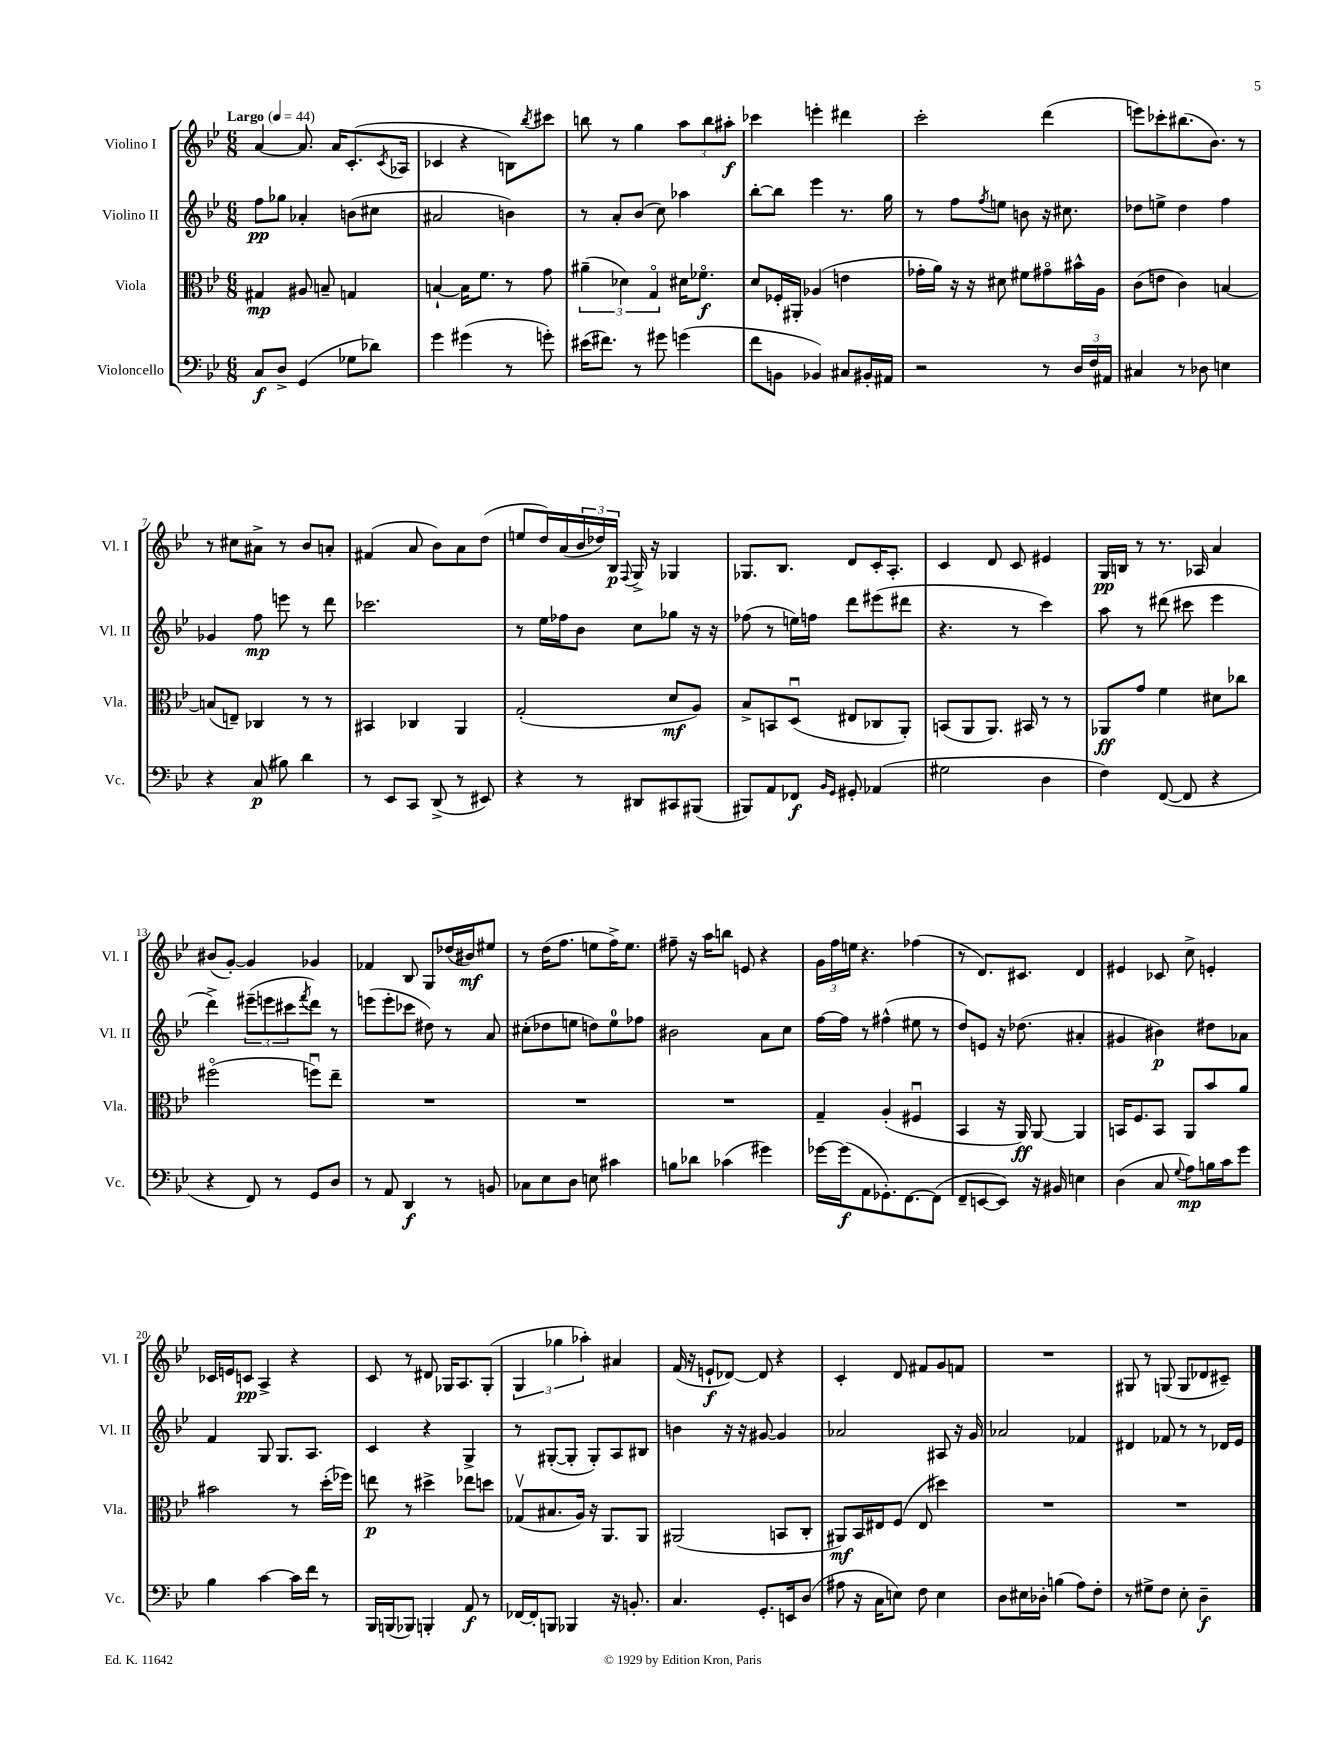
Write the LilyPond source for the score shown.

<<
\new StaffGroup <<
\new Staff = "s0" \with { instrumentName = "Violino I" shortInstrumentName = "Vl. I" } {
    \clef treble \key bes \major \numericTimeSignature \time 6/8 \tempo "Largo" 4 = 44
    a'4~ a'8. a'16 c'8.-.( \acciaccatura { c'8 } aes16 |
    ces'4 r4 b8) \acciaccatura { bes''8 } cis'''8 |
    b''8 r8 g''4 \tuplet 3/2 { a''8 b''8 ais''8-.\f } |
    ces'''4 e'''4-. dis'''4 |
    c'''2-. d'''4( |
    e'''8) ces'''8-. bis''8.( bes'8.) r8 |
    r8 cis''8 ais'8-> r8 bes'8 a'8-. |
    fis'4( a'8 bes'8) a'8 d''8( |
    e''8 d''16) a'16( \tuplet 3/2 { bes'16 des''16) bes16\p } \appoggiatura { f8 } g16-> r16 ges4 |
    ges8. bes8. d'8 c'16-. a8.-. |
    c'4 d'8 c'8 eis'4 |
    g16\pp b16 r8 r8. aes16 a'4 |
    bis'8( g'8~-.) g'4 ges'4 |
    fes'4 bes8 g8 des''16( bis'16\mf) eis''8 |
    r8 d''16( f''8. e''8 f''16->) e''8. |
    fis''8-- r16 a''16 b''8 e'8 r4 |
    \tuplet 3/2 { g'16 f''16 e''16 } r4. fes''4( |
    r8 d'8.) cis'8. d'4 |
    eis'4 ces'8 c''8-> e'4-. |
    ces'16 e'16 c'8\pp a4-> r4 |
    c'8 r8 dis'8 ges16 a8. ges8-.( |
    \tuplet 3/2 { g4 ges''4 aes''4-.) } ais'4 |
    f'16( r16 e'8-!\f des'8~) des'8 r4 |
    c'4-. d'8 fis'8 g'8 f'8 |
    R2. |
    gis8 r8 g8( g8 des'8 cis'8--) \bar "|." |
}
\new Staff = "s1" \with { instrumentName = "Violino II" shortInstrumentName = "Vl. II" } {
    \clef treble \key bes \major \numericTimeSignature \time 6/8
    f''8\pp ges''8 aes'4-. b'8( cis''8 |
    ais'2 b'4) |
    r8 a'8-. bes'8( c''8) aes''4 |
    bes''8~-. bes''8 ees'''4 r8. g''16 |
    r8 f''8 \acciaccatura { f''8 } e''8 b'8 r16 cis''8. |
    des''8 e''8-> des''4 f''4 |
    ges'4 f''8\mp e'''8 r8 d'''8 |
    ces'''2. |
    r8 ees''16 fes''16 bes'8 c''8 ges''8 r16 r16 |
    fes''8( r8 e''16) f''16 d'''8 eis'''8( dis'''8 |
    r4. r8 c'''4) |
    a''8 r8 dis'''8( cis'''8 ees'''4 |
    d'''4->) \tuplet 3/2 { eis'''8--( e'''8 cis'''8 } \acciaccatura { f'''8 } d'''8) r8 |
    e'''8( e'''8-. ces'''8 dis''8) r8 a'8 |
    cis''8-.( des''8 e''8 d''8) e''8-0 fes''8 |
    bis'2 a'8 c''8 |
    f''16~ f''16 r8 fis''4-^( eis''8 r8 |
    d''8) e'8 r16 des''8.( ais'4-. |
    gis'4 bis'4\p) dis''8 aes'8 |
    f'4 g8 g8. a8. |
    c'4 r4 g4-> |
    r8 gis8~-.( gis8-. gis8-.) a8 bis8 |
    b'4 r16 r16 gis'8~ gis'4 |
    aes'2 ais8 r16 g'16 |
    aes'2 fes'4 |
    dis'4 fes'8 r8 r8 des'16 ees'16 \bar "|." |
}
\new Staff = "s2" \with { instrumentName = "Viola" shortInstrumentName = "Vla." } {
    \clef alto \key bes \major \numericTimeSignature \time 6/8
    gis4\mp ais8 b8-- g4 |
    b4~-! b16 f'8. r8 g'8 |
    \tuplet 3/2 { ais'4--( des'4) g4\flageolet } dis'16 fes'8.\flageolet\f |
    d'8 fes16-. ais,16-. aes4( e'4 |
    ges'16-. a'16) r16 r16 dis'8 fis'8 gis'8\flageolet bis'16-^ a16 |
    c'8( e'8 c'4) b4~ |
    b8( e8--) ces4 r8 r8 |
    bis,4 ces4 a,4 |
    g2-.( d'8\mf a8) |
    bes8-> b,8 d8\downbow( eis8 ces8 a,8-.) |
    b,8( a,8 a,8.) bis,16 r8 r8 |
    aes,8\ff g'8 f'4 dis'8 ces''8 |
    fis''2\flageolet( f''8\downbow) ees''8-- |
    R2. |
    R2. |
    R2. |
    g4-- a4-.( fis4\downbow |
    bes,4 r16 a,16\ff) a,8~ a,4 |
    b,16 f8. b,8 a,8 bes'8 a'8 |
    bis'2 r8 d''16-.( fes''16) |
    e''8\p r8 dis''4-> ees''8 d''8 |
    ges8\upbow( bis8. a16) r16 a,8. a,8 |
    ais,2( b,8 c8-. |
    ais,8\mf) bes,16 eis16 f8( eis8 dis''4) |
    R2. |
    R2. \bar "|." |
}
\new Staff = "s3" \with { instrumentName = "Violoncello" shortInstrumentName = "Vc." } {
    \clef bass \key bes \major \numericTimeSignature \time 6/8
    c8\f d8-> g,4( ges8 des'8) |
    g'4 gis'4( r8 g'8-.) |
    eis'16( fis'8.) r8 gis'8 g'4( |
    f'8 b,8 bes,4) cis8 bis,16-. ais,16 |
    r2 r8 \tuplet 3/2 { d16 f16 ais,16 } |
    cis4 r8 des8 e4 |
    r4 c8\p( bis8) d'4 |
    r8 ees,8 c,8 d,8->( r8 eis,8) |
    r4 r8 dis,8 cis,8 bis,,8( |
    bis,,8) a,8 fes,8\f \grace { bes,16 g,16 } gis,8-. aes,4( |
    gis2 d4 |
    f4) f,8~( f,8 r4 |
    r4 f,8) r8 g,8 d8 |
    r8 a,8 d,4\f r8 b,8 |
    ces8 ees8 d8 e8 cis'4 |
    b8 des'8 ces'4( gis'4) |
    ges'16~ ges'16\f( a,8 ges,8.-.) f,8.~ f,8( |
    f,8-- e,8~ e,8) r16 bis,16 e4 |
    d4( c8 \appoggiatura { g8 } a8\mp) b16 c'16 g'8 |
    bes4 c'4~ c'16 f'16 r8 |
    bes,,16 b,,16( bes,,8) b,,4-. a,8\f r8 |
    fes,16~ fes,16-. b,,8 bes,,4 r16 b,8.-. |
    c4. g,8.-. e,16 d8( |
    ais8 r16 c16 e8) f8 e4 |
    d8 eis16 des16-. b4( a8) f8-. |
    r8 gis8-> f8 ees8-. d4--\f \bar "|." |
}
>>
>>
